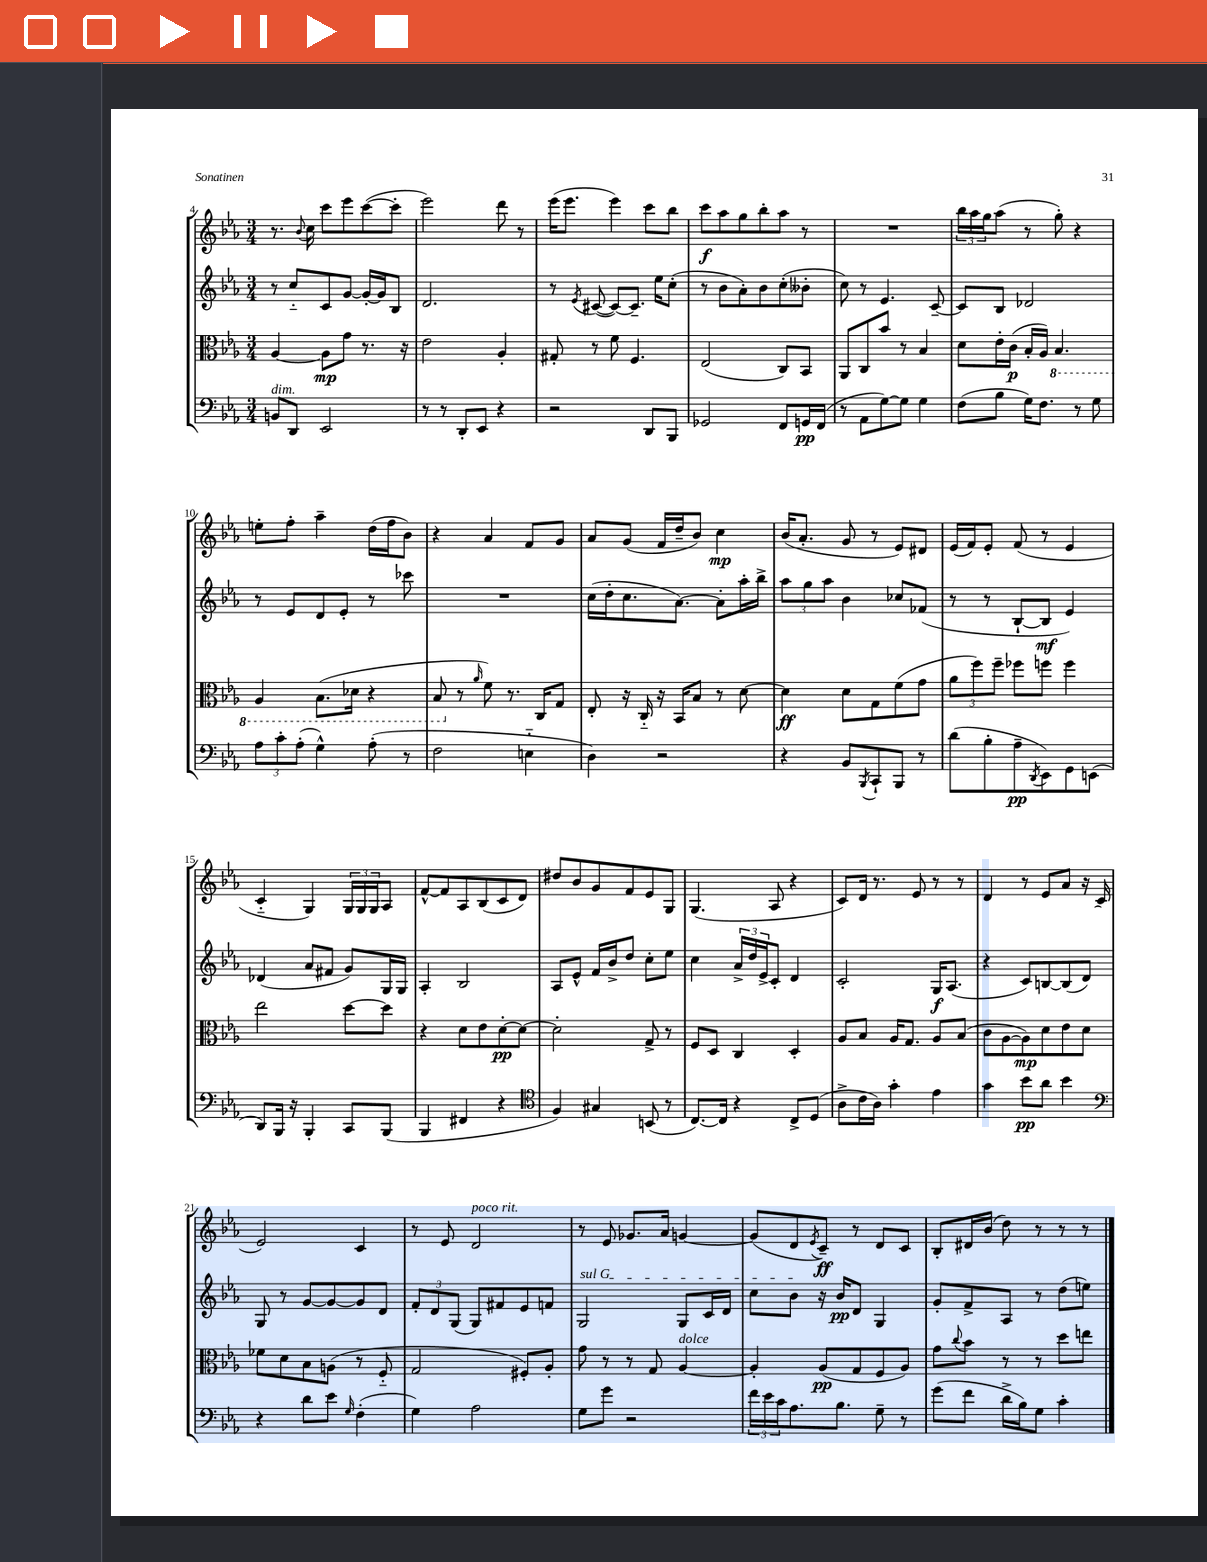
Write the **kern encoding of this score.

**kern	**dynam	**kern	**dynam	**kern	**dynam	**kern	**dynam
*part4	*part4	*part3	*part3	*part2	*part2	*part1	*part1
*staff4	*staff4	*staff3	*staff3	*staff2	*staff2	*staff1	*staff1
*clefF4	*	*clefC3	*	*clefG2	*	*clefG2	*
*k[b-e-a-]	*	*k[b-e-a-]	*	*k[b-e-a-]	*	*k[b-e-a-]	*
*M3/4	*	*M3/4	*	*M3/4	*	*M3/4	*
=4	=4	=4	=4	=4	=4	=4	=4
!LO:TX:a:i:t=dim.	!	!	!	!	!	!	!
8BBn/L	.	[4A-/	.	8r	.	8.r	.
8DD/J	.	.	.	8cc/L	.	.	.
.	.	.	.	.	.	8qqb-/	.
.	.	.	.	.	.	16cc\	.
2EE-/	.	8A-\L]	mp	8c/	.	8ccc\L	.
.	.	8g\J	.	[8g/J	.	8eee-\	.
.	.	8.r	.	16g'/LL_	.	([8ccc\	.
.	.	.	.	16g/J]	.	.	.
.	.	.	.	8B-/J	.	8ccc'\J]	.
.	.	16r	.	.	.	.	.
=5	=5	=5	=5	=5	=5	=5	=5
8r	.	2e-\	.	2.d/	.	2eee-\)	.
8r	.	.	.	.	.	.	.
8DD'/L	.	.	.	.	.	.	.
8EE-/J	.	.	.	.	.	.	.
4r	.	4A-'/	.	.	.	8ddd\	.
.	.	.	.	.	.	8r	.
=6	=6	=6	=6	=6	=6	=6	=6
2r	.	8G#X'/	.	8r	.	(16eee-\KL	.
.	.	.	.	.	.	8.eee-\J	.
.	.	.	.	8qe-/	.	.	.
.	.	8r	.	([8c#X/	.	.	.
.	.	8f\	.	8c#/L_)	.	4eee-\)	.
.	.	4.F/	.	8.c#~/J]	.	.	.
8DD/L	.	.	.	.	.	8ccc\L	.
.	.	.	.	16ee-\KL	.	.	.
8BBB-/J	.	.	.	(8cc'\J	.	8bb-\J	.
=7	=7	=7	=7	=7	=7	=7	=7
2GG-X/	.	(2E-/	.	8r	.	8ccc\L	f
.	.	.	.	8b-\L	.	8aa-\	.
.	.	.	.	8a-'\)	.	8gg\	.
.	.	.	.	8b-\	.	8bb-'\	.
8FF/L	.	8C/L)	.	(8cc'\	.	8aa-\J	.
16GGn/L	pp	8BB-/J	.	8b--X'\J	.	8r	.
(16FF/JJ	.	.	.	.	.	.	.
=8	=8	=8	=8	=8	=8	=8	=8
8r	.	8AA-/L	.	8cc\)	.	2.r	.
8AA-\L	.	8C/	.	8r	.	.	.
[8G\)	.	8b-/J	.	4.e-/	.	.	.
8G\J]	.	8r	.	.	.	.	.
4G\	.	4B-/	.	.	.	.	.
.	.	.	.	[8c~/	.	.	.
=9	=9	=9	=9	=9	=9	=9	=9
(8F\L	.	8d\L	.	8c/L]	.	24bb-\LL	.
.	.	.	.	.	.	24aa-\	.
.	.	.	.	.	.	24gg\J	.
8B-\J	.	16e-'\L	.	8B-/J	.	(8aa-\J	.
.	.	(16c\JJ	p	.	.	.	.
16G\KL)	.	16B-'/LL	.	2d-X/	.	8r	.
8.F\J	.	16A-/JJ)	.	.	.	.	.
*	*	*8ba	*	*	*	*	*
.	.	4.BB-/	.	.	.	8gg'\)	.
8r	.	.	.	.	.	4r	.
8G\	.	.	.	.	.	.	.
!!LO:LB:g=z
=10	=10	=10	=10	=10	=10	=10	=10
12A-\L	.	4AA-/	.	8r	.	8een'\L	.
12c'\	.	.	.	.	.	.	.
.	.	.	.	8e-/L	.	8ff'\J	.
(12A-'\J	.	.	.	.	.	.	.
4G^^\)	.	(8.BB-\L	.	8d/	.	4aa-~\	.
.	.	.	.	8e-'/J	.	.	.
.	.	16D-X\Jk	.	.	.	.	.
(8A-'\	.	4r	.	8r	.	(16dd\LL	.
.	.	.	.	.	.	16ff\J	.
8r	.	.	.	8ccc-X\	.	8b-\J)	.
=11	=11	=11	=11	=11	=11	=11	=11
2F\	.	8BB-/	.	2.r	.	4r	.
*	*	*X8ba	*	*	*	*	*
.	.	8r	.	.	.	.	.
.	.	16qqa-/	.	.	.	.	.
.	.	8f\)	.	.	.	4a-/	.
.	.	8.r	.	.	.	.	.
4En\	.	.	.	.	.	8f/L	.
.	.	16C/KL	.	.	.	.	.
.	.	8G/J	.	.	.	8g/J	.
=12	=12	=12	=12	=12	=12	=12	=12
4D\)	.	8E-'/	.	(16cc\LL	.	8a-/L	.
.	.	.	.	16dd'\J	.	.	.
.	.	16r	.	8.cc\	.	(8g/J	.
.	.	16C/	.	.	.	.	.
2r	.	16r	.	.	.	16f/LL	.
.	.	16BB-/KL	.	[8.a-\J)	.	16dd~/J	.
.	.	8B-/J	.	.	.	8b-/J)	.
.	.	8r	.	8a-'\L]	.	4cc\	mp
.	.	[8d\	.	16aa-'\L	.	.	.
.	.	.	.	16bb-^\JJ	.	.	.
=13	=13	=13	=13	=13	=13	=13	=13
4r	.	4d\]	ff	12aa-\L	.	(16b-/KL	.
.	.	.	.	.	.	8.a-'/J	.
.	.	.	.	12gg\	.	.	.
.	.	.	.	12aa-\J	.	.	.
8BB-/L	.	8d\L	.	4b-\	.	8g/	.
8qBBB-/	.	.	.	.	.	.	.
8CC`/	.	8G\	.	.	.	8r	.
8BBB-/J	.	(8f\	.	8cc-X/L	.	8e-/L)	.
8r	.	8g\J	.	(8f-X/J	.	8d#X/J	.
=14	=14	=14	=14	=14	=14	=14	=14
(8d\L	.	12a-\L	.	8r	.	(16e-/LL	.
.	.	.	.	.	.	16f/J)	.
.	.	12ff\)	.	.	.	.	.
8B-'\	.	.	.	8r	.	8e-'/J	.
.	.	12ff~\J	.	.	.	.	.
8A-~\	pp	8ff-X\L	.	[8B-`/L	.	(8f/	.
8qDD/	.	.	.	.	.	.	.
8EE-\)	.	8ffn\J	.	8B-/J]	mf	8r	.
8GG\	.	4ff\	.	4e-/)	.	4e-/	.
(8EEn\J	.	.	.	.	.	.	.
!!LO:LB:g=z
=15	=15	=15	=15	=15	=15	=15	=15
8DD/L)	.	2ee-\	.	(4d-X/	.	4c/	.
16BBB-/Jk	.	.	.	.	.	.	.
16r	.	.	.	.	.	.	.
4BBB-'/	.	.	.	8a-/L	.	4G/)	.
.	.	.	.	8f#X/J	.	.	.
8CC/L	.	[8dd\L	.	8g/L)	.	24G/LL	.
.	.	.	.	.	.	24G/	.
.	.	.	.	.	.	24G/J	.
(8BBB-/J	.	8dd\J]	.	16G/L	.	8A-/J	.
.	.	.	.	16G/JJ	.	.	.
=16	=16	=16	=16	=16	=16	=16	=16
4BBB-/	.	4r	.	4A-'/	.	[8f^^/L	.
.	.	.	.	.	.	8f/]	.
4FF#X/	.	8d\L	.	2B-/	.	8A-/	.
.	.	8e-\	.	.	.	(8B-/	.
4r	.	[8d'\	pp	.	.	8c/	.
.	.	8d\J_	.	.	.	8d/J)	.
=17	=17	=17	=17	=17	=17	=17	=17
*clefC4	*	*	*	*	*	*	*
4F/)	.	2d'\]	.	8A-/L	.	8dd#X/L	.
.	.	.	.	8e-^^/J	.	8b-/	.
4G#X/	.	.	.	16f/LL	.	8g/	.
.	.	.	.	16b-^/J	.	.	.
.	.	.	.	8dd/J	.	8f/	.
(8BBn/	.	8G^/	.	8cc'\L	.	8e-/	.
8r	.	8r	.	8ee-\J	.	8G/J	.
=18	=18	=18	=18	=18	=18	=18	=18
[8.C/L)	.	8F/L	.	4cc\	.	(4.G/	.
.	.	8D/J	.	.	.	.	.
16C/Jk]	.	.	.	.	.	.	.
4r	.	4C/	.	24a-^/LL	.	.	.
.	.	.	.	24dd/	.	.	.
.	.	.	.	24e-^/J	.	.	.
.	.	.	.	8c'/J	.	8A-/	.
8C^/L	.	4D'/	.	4d/	.	4r	.
(8D/J	.	.	.	.	.	.	.
=19	=19	=19	=19	=19	=19	=19	=19
8A-^\L	.	8A-/L	.	2c'/	.	8c/L)	.
16c\L	.	8B-/J	.	.	.	16d/Jk	.
16A-\JJ)	.	.	.	.	.	8.r	.
4g'\	.	16A-/KL	.	.	.	.	.
.	.	8.G/J	.	.	.	.	.
.	.	.	.	.	.	8e-/	.
4e-\	.	8A-/L	.	16G/KL	f	8r	.
.	.	.	.	(8.A-/J	.	.	.
.	.	(8B-/J	.	.	.	8r	.
=20	=20	=20	=20	=20	=20	=20	=20
4g\	.	8c\L	.	4r	.	4d/	.
.	.	[8A-\	.	.	.	.	.
8b-\L	pp	8A-\])	mp	8c/L)	.	8r	.
8a-\J	.	8d\	.	[8Bn/	.	8e-/L	.
4b-\	.	8e-\	.	(8B/]	.	8a-/J	.
.	.	8d\J	.	8d/J)	.	16r	.
.	.	.	.	.	.	(16c/	.
!!LO:LB:g=z
=21	=21	=21	=21	=21	=21	=21	=21
*clefF4	*	*	*	*	*	*	*
4r	.	8f-X\L	.	8G/	.	2e-/)	.
.	.	8d\	.	8r	.	.	.
8d\L	.	8B-\	.	[8g/L	.	.	.
8e-\J	.	(8An\J	.	8g/_	.	.	.
16qqG/	.	.	.	.	.	.	.
(4F'\	.	8r	.	8g/]	.	4c/	.
.	.	8F/	.	8d/J	.	.	.
=22	=22	=22	=22	=22	=22	=22	=22
4G\)	.	2G/	.	12f'/L	.	8r	.
.	.	.	.	12d/	.	.	.
.	.	.	.	.	.	8e-/	.
.	.	.	.	(12G/J	.	.	.
!	!	!	!	!	!	!LO:TX:a:i:t=poco rit.	!
2A-\	.	.	.	8G/L)	.	2d/	.
.	.	.	.	8f#X/	.	.	.
.	.	8F#X'/L)	.	8e-/	.	.	.
.	.	8A-'/J	.	8fn/J	.	.	.
=23	=23	=23	=23	=23	=23	=23	=23
!	!	!	!	!LO:TX:a:i:t=sul G	!	!	!
8G\L	.	8g\	.	2G/	.	8r	.
8g\J	.	8r	.	.	.	8e-/	.
2r	.	8r	.	.	.	8.g-X/L	.
.	.	8G/	.	.	.	.	.
.	.	.	.	.	.	16a-/Jk	.
!	!	!LO:TX:a:i:t=dolce	!	!	!	!	!
.	.	[4A-/	.	8G/L	.	[4gn/	.
.	.	.	.	16c/L	.	.	.
.	.	.	.	16d/JJ	.	.	.
=24	=24	=24	=24	=24	=24	=24	=24
24f\LL	.	4A-'/]	.	8cc\L	.	(8g/L]	.
24e-\	.	.	.	.	.	.	.
24c\J	.	.	.	.	.	.	.
8.A-\	.	.	.	8b-\J	.	8d/	.
.	.	.	.	.	.	8qe-/	.
.	.	(8A-/L	pp	16r	.	8c~/J)	ff
8.B-\J	.	.	.	16b-/KL	pp	.	.
.	.	8G/	.	8d/J	.	8r	.
8G~\	.	8F/	.	4G/	.	8d/L	.
8r	.	8A-/J)	.	.	.	8c/J	.
=25	=25	=25	=25	=25	=25	=25	=25
(8g\L	.	8g\L	.	8g'/L	.	8B-'/L	.
.	.	8qqcc/	.	.	.	.	.
8f\J	.	8b-\J	.	8f^/	.	16d#X/L	.
.	.	.	.	.	.	(16b-/JJ	.
16d^\LL	.	8r	.	8A-/J	.	8dd\)	.
16B-\J)	.	.	.	.	.	.	.
8G\J	.	8r	.	8r	.	8r	.
4c'\	.	8dd\L	.	(8dd\L	.	8r	.
.	.	8een\J	.	8een\J)	.	8r	.
==	==	==	==	==	==	==	==
*-	*-	*-	*-	*-	*-	*-	*-
